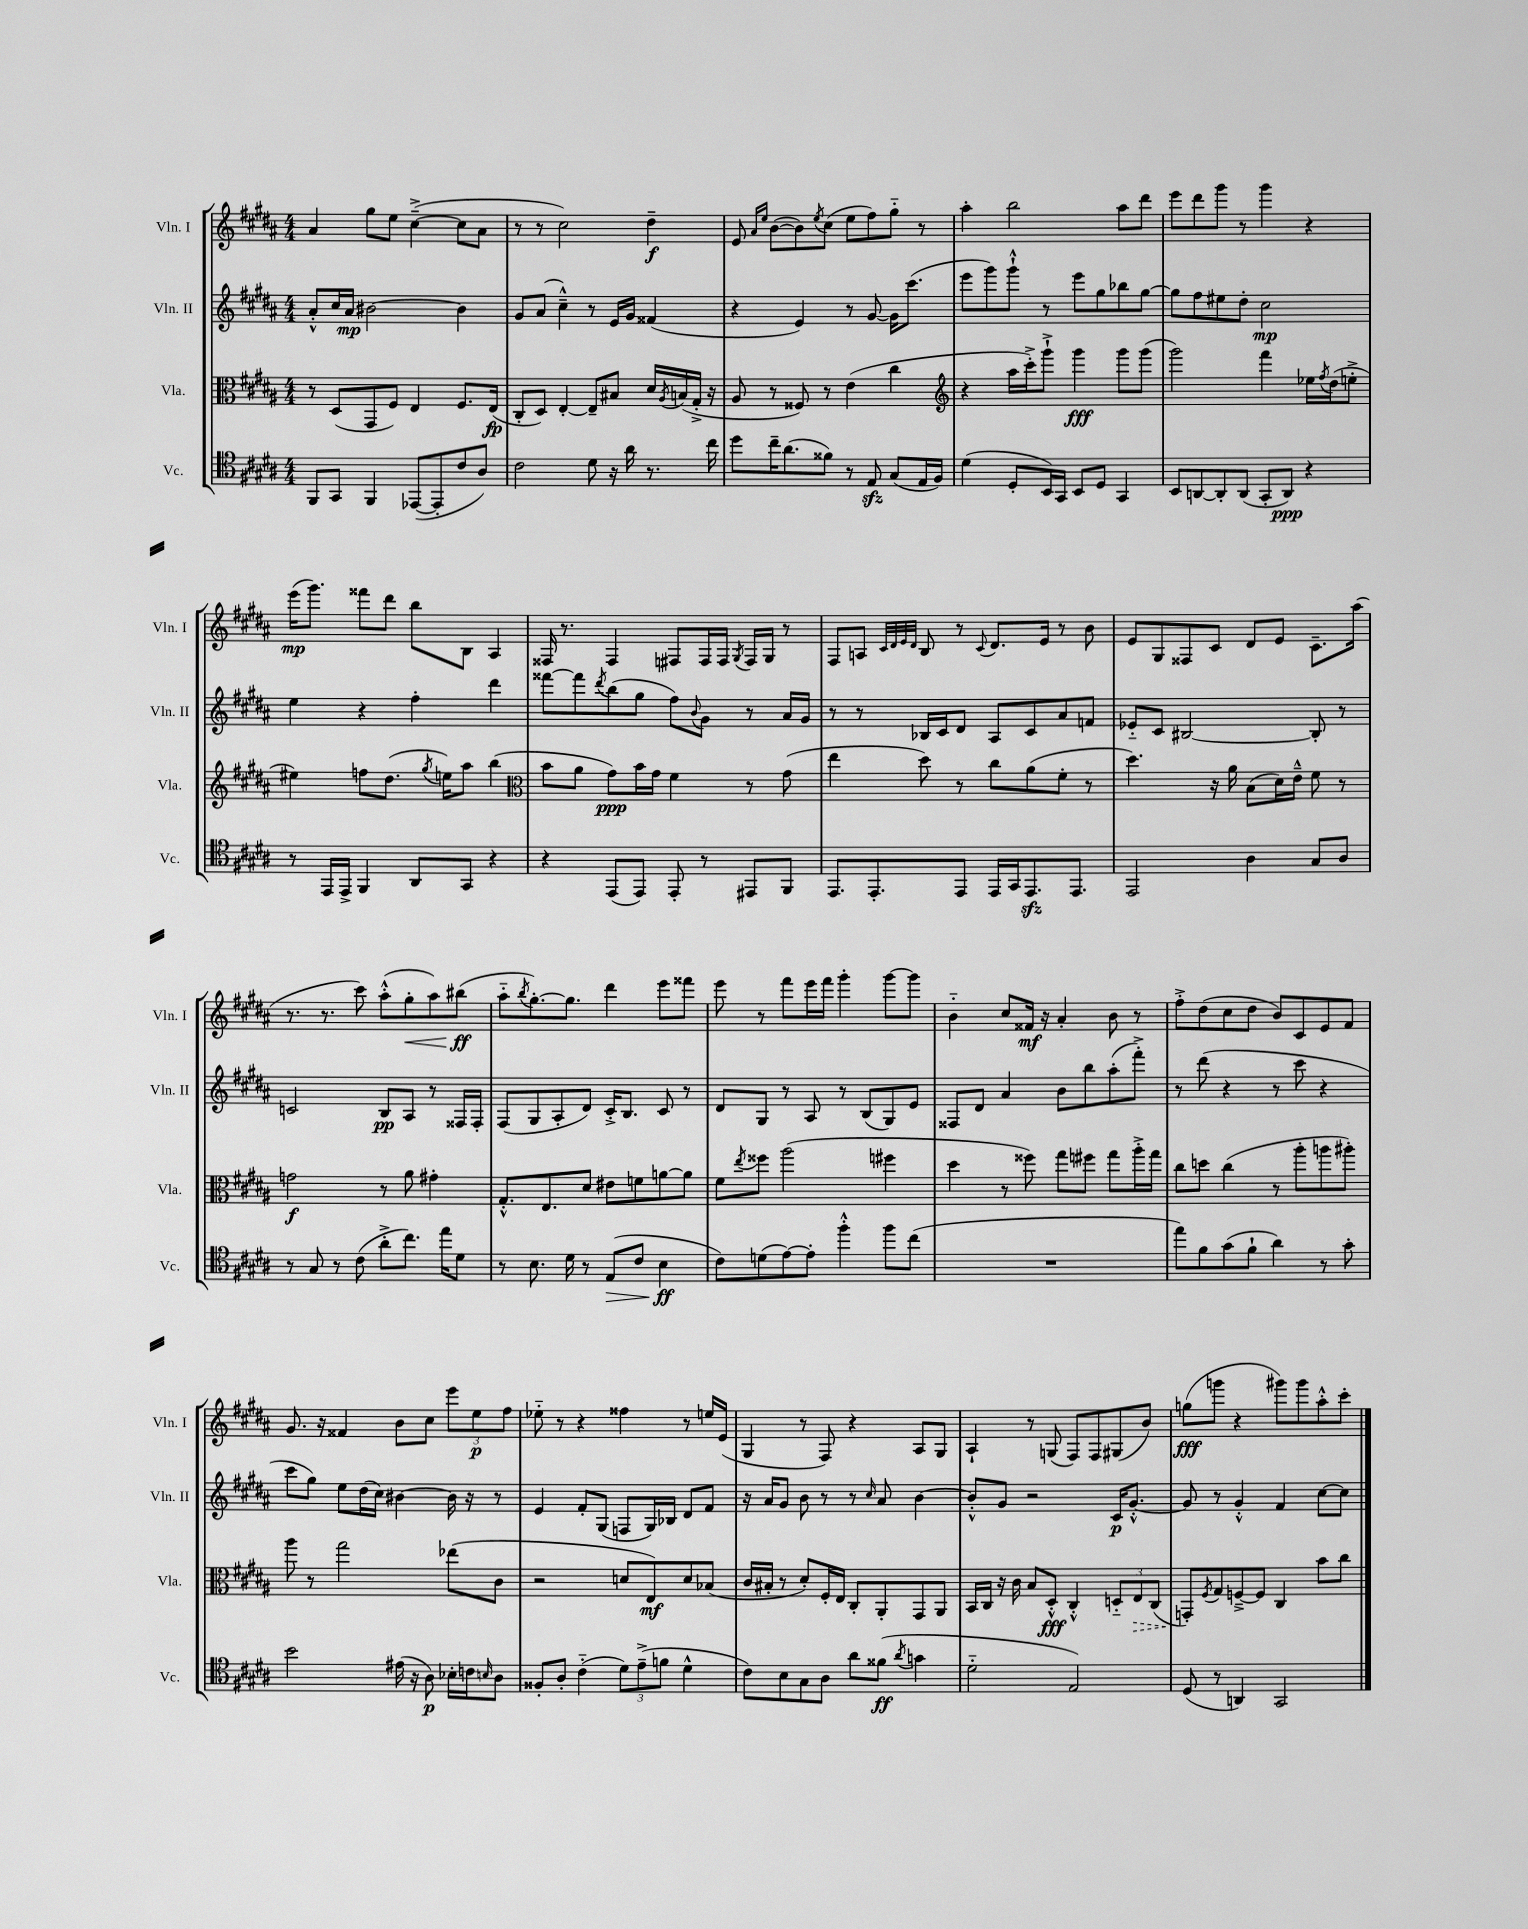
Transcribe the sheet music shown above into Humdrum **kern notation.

**kern	**kern	**kern	**kern
*staff4	*staff3	*staff2	*staff1
*clefC4	*clefC3	*clefG2	*clefG2
*k[f#c#g#d#a#]	*k[f#c#g#d#a#]	*k[f#c#g#d#a#]	*k[f#c#g#d#a#]
*M4/4	*M4/4	*M4/4	*M4/4
8FF#/L	8r	8a#'^^/L	4a#/
8GG#/J	(8D#/L	16cc#/L	.
.	.	16a#/JJ	.
4FF#/	8GG#/	[2b#\	8gg#\L
.	8F#/J)	.	8ee\J
([8EE-/L	4E/	.	([4cc#~^\
8EE-'/]	.	.	.
8c#/	8.F#/L	4b#\]	8cc#\]L
8A#/J)	.	.	8a#\J
.	(16E/Jk	.	.
=	=	=	=
2c#\	8C#'/L	8g#/L	8r
.	8D#/J)	(8a#/J	8r
.	[4E'/	4cc#~^^\)	2cc#\)
8d#\	8E~/]L	8r	.
16r	8B#/J	16e/LL	.
16a#\	.	16g#/JJ	.
8.r	16d#/LL	(4f##/	4dd#~\
.	8qA#/	.	.
.	(16B/	.	.
.	16G#'^/JJ	.	.
16cc#\	16r	.	.
=	=	=	=
8dd#\L	8A#/	4r	8e/
.	.	.	16qqa#/LL
.	.	.	16qqee/JJ
16cc#~\K	8r	.	([8b\L
(8.a#\	.	.	.
.	8F##/)	4e/)	8b\])
.	.	.	8qee/
8f##\J)	8r	.	(8cc#\J
8r	(4e\	8r	8ee\L
8E/	.	[8g#/	8ff#\)
(8G#/L	4cc#\	16g#\]LK	8gg#'~\J
.	.	(8.ccc#\J	.
16E/L	.	.	8r
16F#/JJ)	.	.	.
=	=	=	=
*	*clefG2	*	*
(4d#\	4r	8eee\L	4aa#'\
.	.	8ggg#\)	.
8D#'/L	16aa#\LL	8ggg#`^^\J	2bb\
.	16ccc#'^\J)	.	.
16BB/L)	8ggg#`^\J	8r	.
16GG#/JJ	.	.	.
8BB/L	4ggg#\	8eee\L	.
8D#/J	.	8gg#\	.
4GG#/	8ggg#\L	8bb-\	8aa#\L
.	(8ggg#\J	[8gg#\J	8ddd#\J
=	=	=	=
8BB/L	2ggg#\)	8gg#\]L	8eee\L
[8AA/	.	8ff#\	8ddd#\
8AA'/]	.	8ee#\	8ggg#\J
(8AA/J	.	8dd#'\J	8r
8GG#'/L	4fff#\	2cc#\	4ggg#\
8AA/J)	.	.	.
4r	16ee-\LL	.	4r
.	8qff#/	.	.
.	(16dd#\J	.	.
.	8ee'^\J	.	.
=	=	=	=
8r	4ee#\)	4ee\	(16eee\LK
.	.	.	8.ggg#\J)
16EE/LL	.	.	.
16EE^/JJ	.	.	.
4FF#/	8ff\L	4r	8fff##\L
.	(8.dd#\J	.	8ddd#\J
8AA#/L	.	4ff#'\	8bb\L
.	8qgg#/	.	.
.	16ee\LK)	.	.
8GG#/J	8aa#\J	.	8B\J
4r	(4bb\	4ddd#\	4A#/
=	=	=	=
*	*clefC3	*	*
4r	8b\L	[8fff##\L	16F##/
.	.	.	8.r
.	8a#\J	8fff##\]	.
.	.	8qddd#/	.
(8EE/L	8g#\L)	(8bb\	4F##/
8EE/J)	16b\L	8gg#\J	.
.	16g#\JJ	.	.
8EE'/	4f#\	8ff#\L)	8F#/L
.	.	8qqb/	.
8r	.	8g#\J	16F#/L
.	.	.	16F#/JJ
.	.	.	8qG#/
8EE#/L	8r	8r	16F#/LL
.	.	.	16G#/JJ
8FF#/J	(8g#\	16a#/LL	8r
.	.	16g#/JJ	.
=	=	=	=
8.EE/L	4ee\	8r	8F#/L
.	.	8r	8A/J
8.EE'/	.	.	.
.	.	.	32qqc#/LLL
.	.	.	32qqd#/
.	.	.	32qqe/
.	.	.	32qqd#/JJJ
.	8dd#\)	16B-/LL	8B/
.	.	16c#/J	.
8EE/J	8r	8d#/J	8r
.	.	.	8qqc#/
16EE/LL	8cc#\L	8A#/L	8.d#/L
16GG#/J	.	.	.
8.EE/	(8a#\	8c#/	.
.	.	.	16e/Jk
.	8f#'\J	8a#/	8r
8.EE/J	.	.	.
.	8r	8f/J	8b\
=	=	=	=
2EE/	4.dd#\)	8e-'~/L	8e/L
.	.	8c#/J	8G#/
.	.	[2B#/	8F##/
.	16r	.	8c#/J
.	16a#\	.	.
4A#\	(8B\L	.	8d#/L
.	16d#\L)	.	8e/J
.	16e~^^\JJ	.	.
8G#/L	8f#\	8B#'/]	8.c#~\L
8A#/J	8r	8r	.
.	.	.	(16aa#\Jk
=	=	=	=
8r	2g\	2c/	8.r
8G#/	.	.	.
.	.	.	8.r
8r	.	.	.
(8c#\	.	.	8ccc#\)
8a#'^\L	8r	8B/L	(8aa#'^^\L
8.cc#\J)	8a#\	8A#/J	8gg#'\
.	4g#'\	8r	8aa#\)
16ee\LK	.	.	.
8d#\J	.	16F##/LL	(8bb#\J
.	.	16F##'/JJ	.
=	=	=	=
8r	8.G#'^^/L	(8F#/L	8aa#'~\L
.	.	.	8qbb/
8.B\	.	8G#/	[8.gg#'\)
.	8.E/	.	.
.	.	8A#'/	.
16d#\	.	.	8.gg#\]J
8r	8d#/J	8d#/J)	.
(8E/L	8e#\L	16c#'^/LK	4ddd#\
.	.	8.B/J	.
8c#/J	8f\	.	.
4B\	[8a\	8c#/	8eee\L
.	8a\]J	8r	8fff##\J
=	=	=	=
8c#\L)	8f#\L	8d#/L	8eee\
.	8qee/	.	.
(8d\	8ff##\J	8G#/J	8r
[8e\)	(2aa#\	8r	8fff#\L
8e'\]J	.	8A#/	16eee\L
.	.	.	16fff#\JJ
4ff#'^^\	.	8r	4ggg#'\
.	.	(8B/L	.
8ff#\L	4ff#\	8G#/)	[8ggg#\L
(8cc#\J	.	8e/J	8ggg#\]J
=	=	=	=
1r	4dd#\	8F##/L	4b'~\
.	.	8d#/J	.
.	8r	4a#/	8cc#/L
.	8ff##\)	.	16f##/Jk
.	.	.	16r
.	8gg#\L	8b\L	4a#'/
.	8ff#\J	8bb\	.
.	8gg#\L	(8aa#'\	8b\
.	16aa#'^\L	8fff#'^\J)	8r
.	16gg#\JJ	.	.
=	=	=	=
8ee\L)	8cc#\L	8r	8ff#'^\L
8f#\	8dd\J	(8ddd#\	(8dd#\
(8g#\	(4cc#\	4r	8cc#\
8f#`\J	.	.	8dd#\J
4a#\)	8r	8r	8b/L)
.	8aa#'\L	8ccc#\	8c#/
8r	8aa\	4r	8e/
8g#'\	8aa#'\J)	.	8f#/J
=	=	=	=
2b\	8aa#\	8ccc#\L	8.g#/
.	8r	8gg#\J)	.
.	.	.	16r
.	2gg#\	8ee\L	4f##/
.	.	(16dd#\L	.
.	.	16cc#\JJ)	.
(16e#\	.	[4b#\	8b\L
16r	.	.	.
8A#\)	.	.	8cc#\J
16B-'\LL	(8ee-\L	16b#\]	12eee\L
16c\J	.	16r	.
.	.	.	12ee\
16qqB/	.	.	.
8A#\J	8c#\J	8r	.
.	.	.	12ff#\J
=	=	=	=
8F##'/L	2r	4e/	8ee-'~\
8A#'/J	.	.	8r
(4c#'~\	.	8f#'/L	4r
.	.	(8G#/J	.
12d#\L)	8d/L	8F/L	4ff##\
(12e~^\	.	.	.
.	8E/)	16G#/L)	.
12f\J	.	.	.
.	.	16B-/JJ	.
4d#^^\	8d/	8d#/L	8r
.	(8B-/J	8f#/J	16ee/LL
.	.	.	(16e/JJ
=	=	=	=
8c#\L)	16c#/LL	16r	4G#/
.	16B#'/JJ	16a#/LK	.
8B\	8r	8g#/J	.
8G#\	8d#'/L)	8b\	8r
8A#\J	16F#'/L	8r	8F#/)
.	16E/JJ	.	.
8a#\L	8C#'/L	8r	4r
.	.	16qqcc#/	.
(8f##\J	8AA#'/	8a#/	.
8qa#/	.	.	.
4g\	8GG#/	[4b\	8A#/L
.	8AA#/J	.	8G#/J
=	=	=	=
2d#'~\	16BB/LL	8b'^^/]L	4A#`/
.	16C#/JJ	.	.
.	16r	8g#/J	.
.	16c#\	.	.
.	8B/L	2r	8r
.	8D#'^^/J	.	(8G/
2E/)	4C#'^^/	.	8F#/L)
.	.	.	8F#/
.	12D'~/L	16c#/LK	(8G#/
.	.	[8.g#'^^/J	.
.	12E/	.	.
.	.	.	8b/J)
.	(12C#/J	.	.
=	=	=	=
(8D#/	8GG'/L)	8g#/]	(8gg\L
.	8qF#/	.	.
8r	8G#/	8r	8ggg\J
4AA/)	[8F~^/	4g#'^^/	4r
.	8F/]J	.	.
2GG#/	4C#/	4f#/	8ggg#\L)
.	.	.	8ggg#\
.	8b\L	[8cc#\L	8aa#'^^\
.	8cc#\J	8cc#\]J	8ccc#'\J
==	==	==	==
*-	*-	*-	*-
